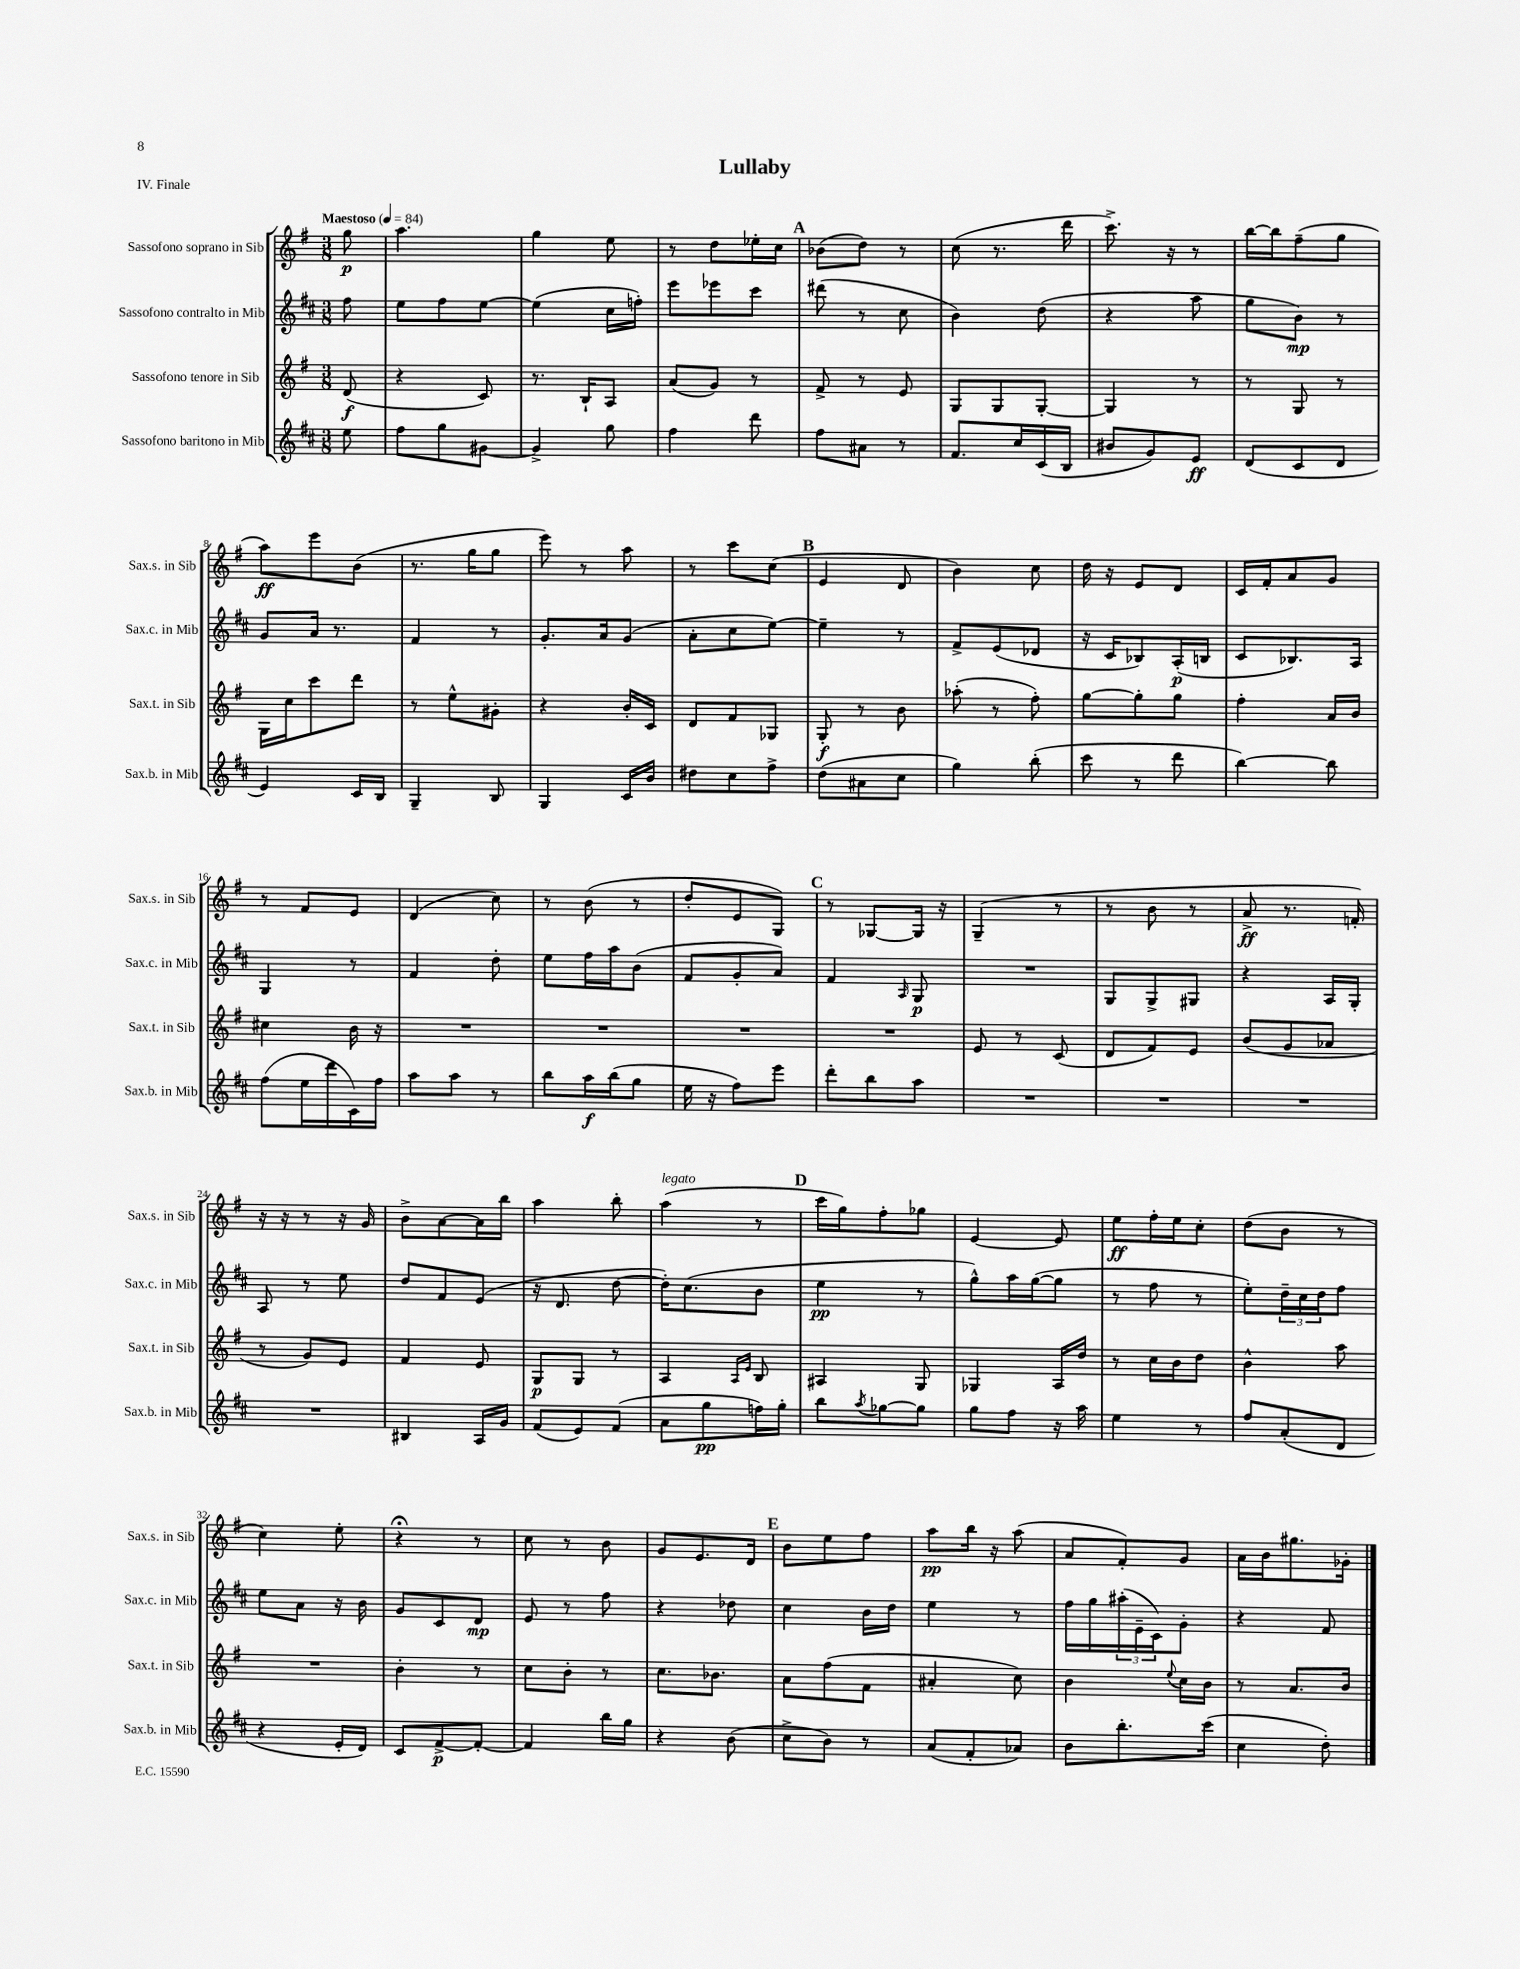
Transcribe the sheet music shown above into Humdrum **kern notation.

**kern	**dynam	**kern	**dynam	**kern	**dynam	**kern	**dynam
*part4	*part4	*part3	*part3	*part2	*part2	*part1	*part1
*staff4	*staff4	*staff3	*staff3	*staff2	*staff2	*staff1	*staff1
*I"Sassofono baritono in Mib	*	*I"Sassofono tenore in Sib	*	*I"Sassofono contralto in Mib	*	*I"Sassofono soprano in Sib	*
*I'Sax.b. in Mib	*	*I'Sax.t. in Sib	*	*I'Sax.c. in Mib	*	*I'Sax.s. in Sib	*
*clefG2	*	*clefG2	*	*clefG2	*	*clefG2	*
*k[f#c#]	*	*k[f#]	*	*k[f#c#]	*	*k[f#]	*
*M3/8	*	*M3/8	*	*M3/8	*	*M3/8	*
*MM84	*	*MM84	*	*MM84	*	*MM84	*
=	=	=	=	=	=	=	=
!	!	!	!	!	!	!LO:TX:a:B:t=Maestoso	!
8ee\	.	(8d/	f	8ff#\	.	8gg\	p
=1	=1	=1	=1	=1	=1	=1	=1
8ff#\L	.	4r	.	8ee\L	.	4.aa\	.
8gg\	.	.	.	8ff#\	.	.	.
[8g#X\J	.	8c/)	.	[8ee\J	.	.	.
=2	=2	=2	=2	=2	=2	=2	=2
4g#^/]	.	8.r	.	(4ee\]	.	4gg\	.
.	.	16B`/KL	.	.	.	.	.
8gg\	.	8A/J	.	16cc#\LL	.	8ee\	.
.	.	.	.	16ffn'\JJ)	.	.	.
=3	=3	=3	=3	=3	=3	=3	=3
4ff#\	.	(8a/L	.	8eee\L	.	8r	.
.	.	8g/J)	.	8eee-X\	.	8dd\L	.
8ddd\	.	8r	.	8ccc#\J	.	16ee-X'\L	.
.	.	.	.	.	.	16cc\JJ	.
!!LO:REH:place=s1:t=A
=4	=4	=4	=4	=4	=4	=4	=4
8ff#\L	.	8f#^/	.	(8ddd#X\	.	(8b-X\L	.
8a#X\J	.	8r	.	8r	.	8dd\J)	.
8r	.	8e/	.	8cc#\	.	8r	.
=5	=5	=5	=5	=5	=5	=5	=5
8.f#/L	.	8G/L	.	4b\)	.	(8cc\	.
.	.	8G/	.	.	.	8.r	.
16cc#/L	.	.	.	.	.	.	.
(16c#/	.	[8G'/J	.	(8dd\	.	.	.
16B/JJ	.	.	.	.	.	16ddd\	.
=6	=6	=6	=6	=6	=6	=6	=6
8b#X/L	.	4G/]	.	4r	.	8.ccc^\)	.
8g/)	.	.	.	.	.	.	.
.	.	.	.	.	.	16r	.
8e/J	ff	8r	.	8aa\	.	8r	.
=7	=7	=7	=7	=7	=7	=7	=7
(8d/L	.	8r	.	8gg\L	.	[16bb\LL	.
.	.	.	.	.	.	16bb\J]	.
8c#/	.	8G/	.	8b\J)	mp	(8ff#~\	.
8d/J	.	8r	.	8r	.	8gg\J	.
!!LO:LB:g=z
=8	=8	=8	=8	=8	=8	=8	=8
4e/)	.	16G\LL	.	8g/L	.	8aa\L)	ff
.	.	16cc\J	.	.	.	.	.
.	.	8ccc\	.	16a/Jk	.	8eee\	.
.	.	.	.	8.r	.	.	.
16c#/LL	.	8ddd\J	.	.	.	(8b\J	.
16B/JJ	.	.	.	.	.	.	.
=9	=9	=9	=9	=9	=9	=9	=9
4G~/	.	8r	.	4f#/	.	8.r	.
.	.	8ee^^\L	.	.	.	.	.
.	.	.	.	.	.	16gg\KL	.
8B/	.	8g#X'\J	.	8r	.	8gg\J	.
=10	=10	=10	=10	=10	=10	=10	=10
4G/	.	4r	.	8.g'/L	.	8eee\)	.
.	.	.	.	.	.	8r	.
.	.	.	.	16a/k	.	.	.
16c#/LL	.	16b'/LL	.	(8g/J	.	8aa\	.
16b/JJ	.	16c/JJ	.	.	.	.	.
=11	=11	=11	=11	=11	=11	=11	=11
8dd#X\L	.	8d/L	.	8a'\L	.	8r	.
8cc#\	.	8f#/	.	8cc#\	.	8ccc\L	.
8ff#^\J	.	8G-X/J	.	[8ee\J)	.	(8cc\J	.
!!LO:REH:place=s1:t=B
=12	=12	=12	=12	=12	=12	=12	=12
(8dd\L	.	8G'/	f	4ee~\]	.	4e/	.
8a#X\	.	8r	.	.	.	.	.
8cc#\J	.	8b\	.	8r	.	8d/	.
=13	=13	=13	=13	=13	=13	=13	=13
4gg\)	.	(8aa-X'\	.	8f#^/L	.	4b\)	.
.	.	8r	.	(8e/	.	.	.
(8bb'\	.	8ff#'\)	.	8d-X/J	.	8cc\	.
=14	=14	=14	=14	=14	=14	=14	=14
8ccc#\	.	[8gg\L	.	16r	.	16dd\	.
.	.	.	.	16c#/KL	.	16r	.
8r	.	8gg'\]	.	8B-X/)	.	8e/L	.
8ddd\	.	8gg\J	.	(16A'/L	p	8d/J	.
.	.	.	.	16Bn/JJ	.	.	.
=15	=15	=15	=15	=15	=15	=15	=15
[4bb\)	.	4ff#'\	.	8c#/L	.	16c/LL	.
.	.	.	.	.	.	16f#'/J	.
.	.	.	.	8.B-X/)	.	8a/	.
8bb\]	.	16a/LL	.	.	.	8g/J	.
.	.	16b/JJ	.	16A/Jk	.	.	.
!!LO:LB:g=z
=16	=16	=16	=16	=16	=16	=16	=16
(8ff#\L	.	4cc#X\	.	4G/	.	8r	.
16ee\L	.	.	.	.	.	8f#/L	.
16ddd\	.	.	.	.	.	.	.
16c#\)	.	16b\	.	8r	.	8e/J	.
16ff#\JJ	.	16r	.	.	.	.	.
=17	=17	=17	=17	=17	=17	=17	=17
8aa\L	.	4.r	.	4f#/	.	(4d/	.
8aa\J	.	.	.	.	.	.	.
8r	.	.	.	8dd'\	.	8cc\)	.
=18	=18	=18	=18	=18	=18	=18	=18
8bb\L	.	4.r	.	8ee\L	.	8r	.
16aa\L	f	.	.	16ff#\L	.	(8b\	.
(16bb\J	.	.	.	16aa\J	.	.	.
8gg\J	.	.	.	(8b\J	.	8r	.
=19	=19	=19	=19	=19	=19	=19	=19
16ee\	.	4.r	.	8f#/L	.	8dd'/L	.
16r	.	.	.	.	.	.	.
8ff#\L)	.	.	.	8g'/	.	8e/	.
8eee\J	.	.	.	8a/J)	.	8G/J)	.
!!LO:REH:place=s1:t=C
=20	=20	=20	=20	=20	=20	=20	=20
8ddd'\L	.	4.r	.	4f#/	.	8r	.
8bb\	.	.	.	.	.	[8G-X/L	.
.	.	.	.	16qqA/	.	.	.
8aa\J	.	.	.	8G/	p	16G-/Jk]	.
.	.	.	.	.	.	16r	.
=21	=21	=21	=21	=21	=21	=21	=21
4.r	.	8e/	.	4.r	.	(4G~/	.
.	.	8r	.	.	.	.	.
.	.	(8c/	.	.	.	8r	.
=22	=22	=22	=22	=22	=22	=22	=22
4.r	.	8d/L	.	8G/L	.	8r	.
.	.	8f#/)	.	8G^/	.	8b\	.
.	.	8e/J	.	8G#X/J	.	8r	.
=23	=23	=23	=23	=23	=23	=23	=23
4.r	.	(8b/L	.	4r	.	8a^/	ff
.	.	8g/	.	.	.	8.r	.
.	.	8a-X/J	.	16A/LL	.	.	.
.	.	.	.	16G'/JJ	.	16fn'/)	.
!!LO:LB:g=z
=24	=24	=24	=24	=24	=24	=24	=24
4.r	.	8r	.	8A/	.	16r	.
.	.	.	.	.	.	16r	.
.	.	8g/L)	.	8r	.	8r	.
.	.	8e/J	.	8ee\	.	16r	.
.	.	.	.	.	.	16g/	.
=25	=25	=25	=25	=25	=25	=25	=25
4B#X/	.	4f#/	.	8dd/L	.	8b^\L	.
.	.	.	.	8f#/	.	[8a\	.
16A/LL	.	8e/	.	(8e/J	.	16a\L]	.
16g/JJ	.	.	.	.	.	16bb\JJ	.
=26	=26	=26	=26	=26	=26	=26	=26
(8f#/L	.	8G/L	p	16r	.	4aa\	.
.	.	.	.	8.d/	.	.	.
8e/)	.	8G/J	.	.	.	.	.
(8f#/J	.	8r	.	[8dd\	.	8bb'\	.
=27	=27	=27	=27	=27	=27	=27	=27
!	!	!	!	!	!	!LO:TX:a:i:t=legato	!
8a\L	.	4A/	.	16dd'\KL])	.	(4aa\	.
.	.	.	.	(8.cc#\	.	.	.
8gg\	pp	.	.	.	.	.	.
.	.	16qqA/LL	.	.	.	.	.
.	.	16qqe/JJ	.	.	.	.	.
16ffn\L)	.	8B/	.	8b\J	.	8r	.
16gg'\JJ	.	.	.	.	.	.	.
!!LO:REH:place=s1:t=D
=28	=28	=28	=28	=28	=28	=28	=28
8bb\L	.	4A#X/	.	4ee\	pp	16ccc\LL	.
.	.	.	.	.	.	16gg\J)	.
8qaa/	.	.	.	.	.	.	.
[8gg-X\	.	.	.	.	.	8ff#'\	.
8gg-\J]	.	8G/	.	8r	.	8gg-X\J	.
=29	=29	=29	=29	=29	=29	=29	=29
8gg\L	.	4G-X/	.	8gg^^\L)	.	[4e/	.
8ff#\J	.	.	.	16aa\L	.	.	.
.	.	.	.	([16gg\J	.	.	.
16r	.	16A/LL	.	8gg\J]	.	8e/]	.
16aa\	.	16dd/JJ	.	.	.	.	.
=30	=30	=30	=30	=30	=30	=30	=30
4ee\	.	8r	.	8r	.	8ee\L	ff
.	.	16cc\LL	.	8ff#\	.	16ff#'\L	.
.	.	16b\J	.	.	.	16ee\J	.
8r	.	8dd\J	.	8r	.	8cc'\J	.
=31	=31	=31	=31	=31	=31	=31	=31
8ff#/L	.	4b^^\	.	8ee'\L)	.	(8dd\L	.
(8a'/	.	.	.	24dd~\L	.	8b\J	.
.	.	.	.	24cc#\	.	.	.
.	.	.	.	24dd\J	.	.	.
8d/J	.	8aa\	.	8ff#\J	.	8r	.
!!LO:LB:g=z
=32	=32	=32	=32	=32	=32	=32	=32
4r	.	4.r	.	8ee\L	.	4cc\)	.
.	.	.	.	8a\J	.	.	.
16e'/LL	.	.	.	16r	.	8ee'\	.
16d/JJ)	.	.	.	16b\	.	.	.
=33	=33	=33	=33	=33	=33	=33	=33
8c#/L	.	4b'\	.	8g/L	.	4r;<	.
[8f#^/	p	.	.	8c#/	.	.	.
8f#'/J_	.	8r	.	8d/J	mp	8r	.
=34	=34	=34	=34	=34	=34	=34	=34
4f#/]	.	8cc\L	.	8e/	.	8cc\	.
.	.	8b'\J	.	8r	.	8r	.
16bb\LL	.	8r	.	8ff#\	.	8b\	.
16gg\JJ	.	.	.	.	.	.	.
=35	=35	=35	=35	=35	=35	=35	=35
4r	.	8.cc\L	.	4r	.	8g/L	.
.	.	.	.	.	.	8.e/	.
.	.	8.b-X\J	.	.	.	.	.
(8b\	.	.	.	8dd-X\	.	.	.
.	.	.	.	.	.	16d/Jk	.
!!LO:REH:place=s1:t=E
=36	=36	=36	=36	=36	=36	=36	=36
8cc#^\L	.	8a\L	.	4cc#\	.	8b\L	.
8b\J)	.	(8ff#\	.	.	.	8ee\	.
8r	.	8f#\J	.	16b\LL	.	8ff#\J	.
.	.	.	.	16dd\JJ	.	.	.
=37	=37	=37	=37	=37	=37	=37	=37
(8a/L	.	4a#X'/	.	4ee\	.	8aa\L	pp
8f#'/	.	.	.	.	.	16bb\Jk	.
.	.	.	.	.	.	16r	.
8a-X/J)	.	8cc\)	.	8r	.	(8aa\	.
=38	=38	=38	=38	=38	=38	=38	=38
8b\L	.	4b\	.	16ff#\LL	.	8a/L	.
.	.	.	.	16gg\	.	.	.
8.bb'\	.	.	.	(24aa#X'\	.	8f#'/)	.
.	.	.	.	24e~\	.	.	.
.	.	.	.	24c#\J)	.	.	.
.	.	8qqee/	.	.	.	.	.
.	.	16cc\LL	.	8g'\J	.	8g/J	.
(16ccc#\Jk	.	16b\JJ	.	.	.	.	.
=39	=39	=39	=39	=39	=39	=39	=39
4cc#\	.	8r	.	4r	.	16a\LL	.
.	.	.	.	.	.	16b\J	.
.	.	8.a/L	.	.	.	8.gg#X\	.
8dd'\)	.	.	.	8f#/	.	.	.
.	.	16b/Jk	.	.	.	16g-X'\Jk	.
==	==	==	==	==	==	==	==
*-	*-	*-	*-	*-	*-	*-	*-
